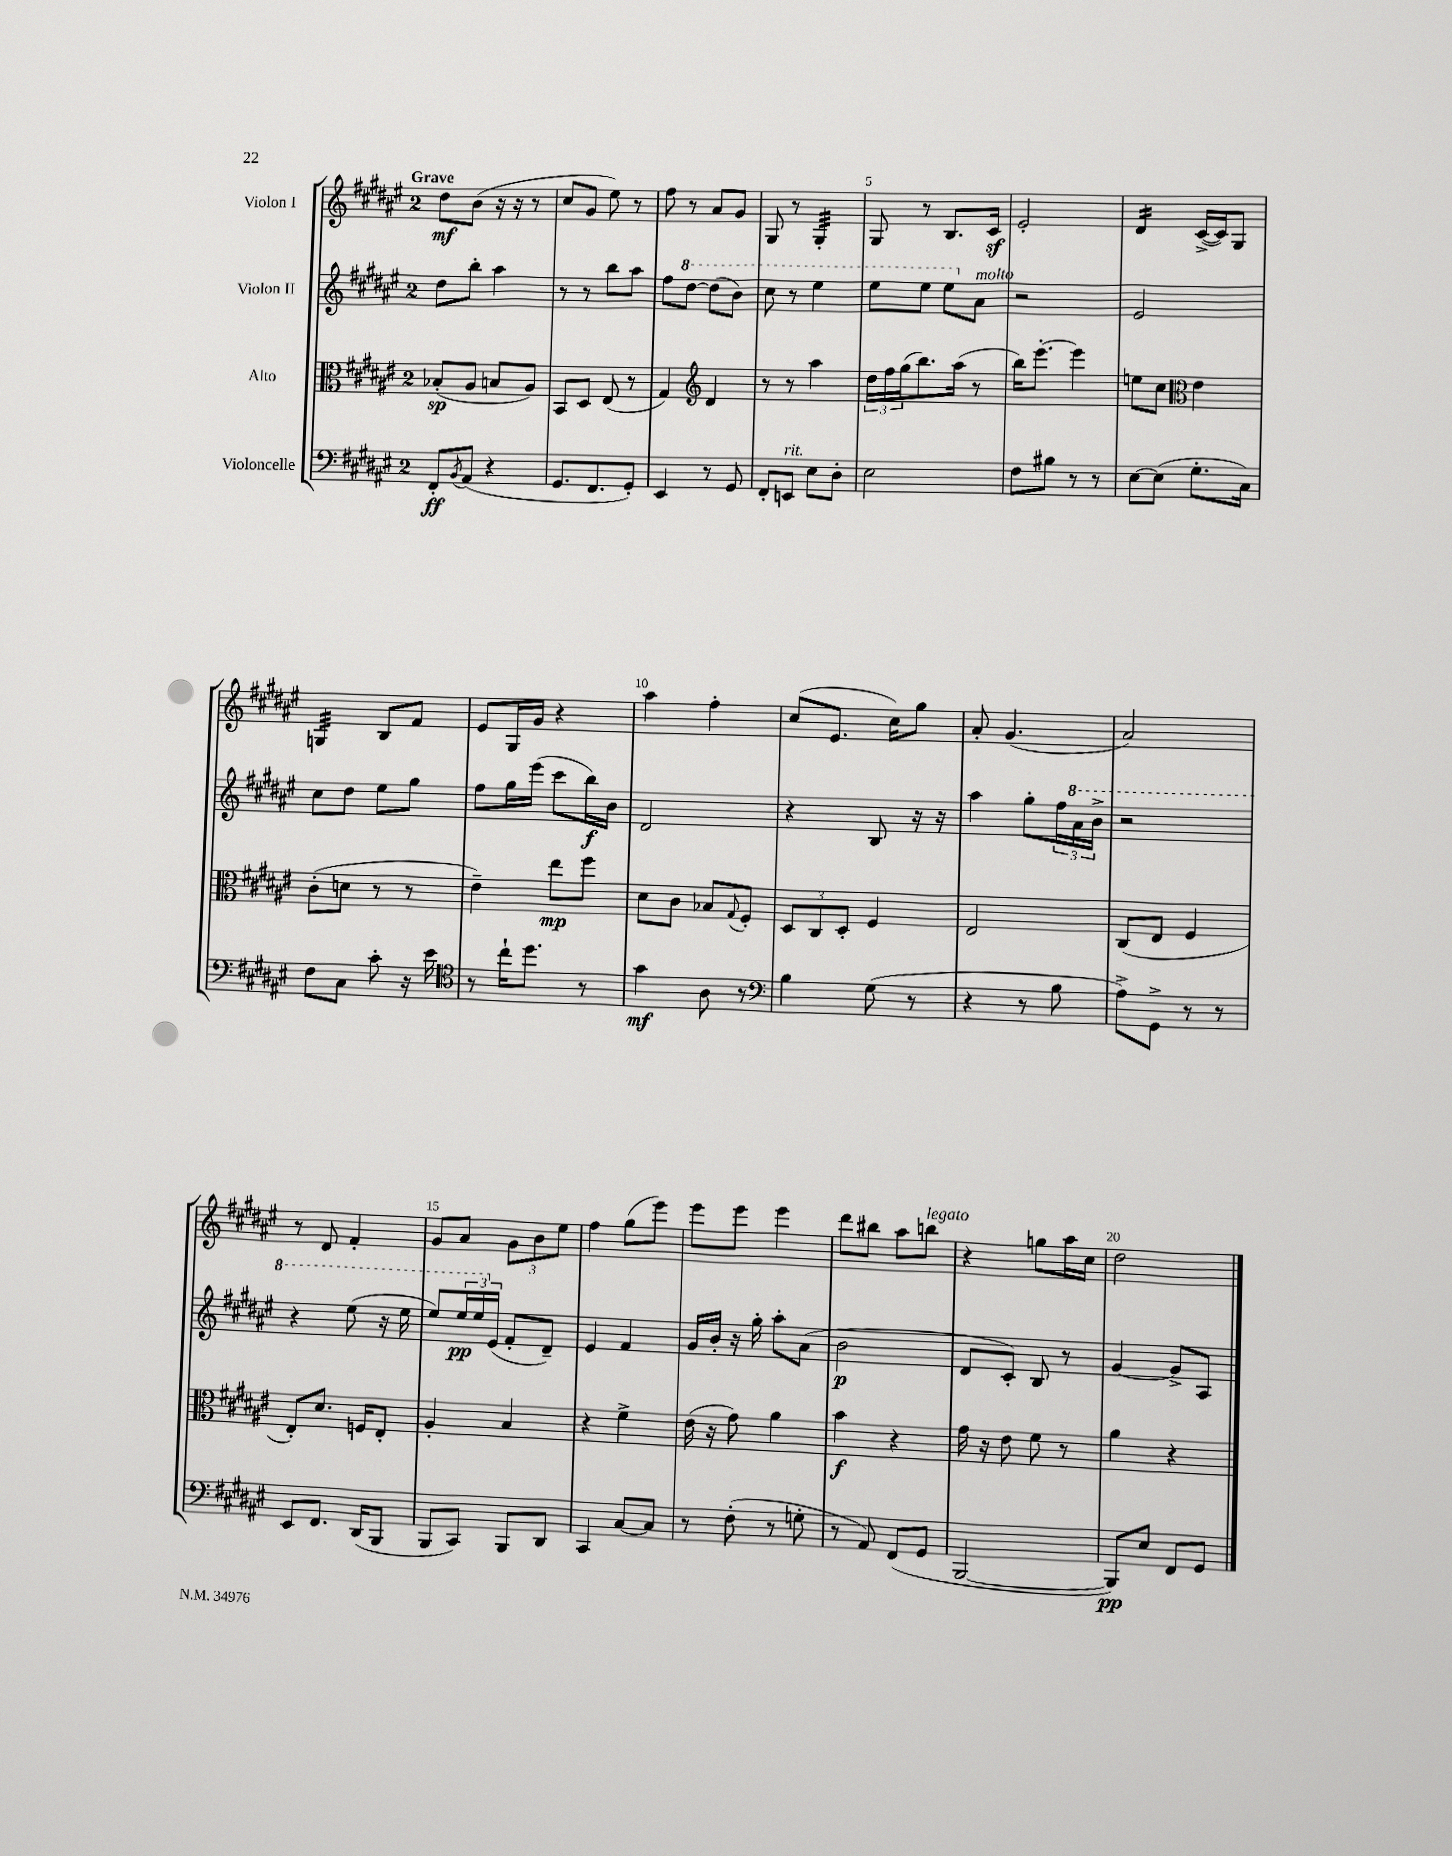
<<
\new StaffGroup <<
\new Staff = "s0" \with { instrumentName = "Violon I" } {
    \clef treble \key fis \major \once \override Staff.TimeSignature.style = #'single-digit \time 2/4 \tempo "Grave"
    dis''8\mf b'8( r16 r16 r8 |
    cis''8 gis'8 eis''8) r8 |
    fis''8 r8 ais'8 gis'8 |
    gis8 r8 gis4:32-. |
    gis8 r8 b8. cis'16\sf |
    eis'2-. |
    dis'4:16 cis'16~->( cis'16) gis8 |
    g4:32 b8 fis'8 |
    eis'8 gis16 gis'16 r4 |
    ais''4 fis''4-. |
    cis''8( eis'8. cis''16) gis''8 |
    ais'8-. gis'4.( |
    ais'2) |
    r8 dis'8 fis'4-. |
    gis'8 ais'8 \tuplet 3/2 { gis'8 b'8 eis''8 } |
    fis''4 gis''8( eis'''8) |
    eis'''8 eis'''8 eis'''4 |
    dis'''8 bis''8 ais''8 b''8^\markup { \italic "legato" } |
    r4 g''8 ais''16 cis''16 |
    dis''2 \bar "|." |
}
\new Staff = "s1" \with { instrumentName = "Violon II" } {
    \clef treble \key fis \major \once \override Staff.TimeSignature.style = #'single-digit \time 2/4
    dis''8 b''8-. ais''4 |
    r8 r8 b''8 ais''8 |
    fis''8 \ottava #1 dis'''8~ dis'''8( b''8) |
    cis'''8 r8 eis'''4 |
    eis'''8 eis'''8 eis'''8 \ottava #0 ais'8^\markup { \italic "molto" } |
    r2 |
    eis'2 |
    cis''8 dis''8 eis''8 gis''8 |
    fis''8 gis''16 eis'''16( cis'''8 b''16\f) b'16 |
    dis'2 |
    r4 b8 r16 r16 |
    ais''4 gis''8-. \tuplet 3/2 { fis''16 \ottava #1 ais''16 b''16-> } |
    r2 |
    r4 eis'''8( r16 eis'''16 |
    eis'''8) \tuplet 3/2 { eis'''16\pp eis'''16 \ottava #0 eis'16( } fis'8-. dis'8--) |
    eis'4 fis'4 |
    gis'16 b'16-. r16 gis''16-. ais''8-. ais'8( |
    b'2\p |
    dis'8 cis'8-.) b8 r8 |
    gis'4~ gis'8-> ais8 \bar "|." |
}
\new Staff = "s2" \with { instrumentName = "Alto" } {
    \clef alto \key fis \major \once \override Staff.TimeSignature.style = #'single-digit \time 2/4
    bes8-.\sp( ais8 b8 ais8) |
    b,8 dis8 eis8( r8 |
    gis4) \clef treble dis'4 |
    r8 r8 ais''4 |
    \tuplet 3/2 { dis''16 fis''16 gis''16( } b''8.) ais''16( r8 |
    b''16) eis'''8.~-. eis'''4 |
    e''8 cis''8 \clef alto eis'4 |
    cis'8-.( d'8 r8 r8 |
    eis'4--) eis''8\mp fis''8 |
    dis'8 cis'8 bes8 \appoggiatura { gis8 } fis8-. |
    \tuplet 3/2 { dis8 cis8 dis8-. } fis4 |
    eis2 |
    cis8( eis8 fis4 |
    eis8-.) dis'8. f16 eis8-. |
    ais4-. b4 |
    r4 fis'4-> |
    eis'16( r16 gis'8) ais'4 |
    b'4\f r4 |
    gis'16 r16 eis'8 fis'8 r8 |
    ais'4 r4 \bar "|." |
}
\new Staff = "s3" \with { instrumentName = "Violoncelle" } {
    \clef bass \key fis \major \once \override Staff.TimeSignature.style = #'single-digit \time 2/4
    fis,8-.\ff \acciaccatura { b,8 } ais,8( r4 |
    gis,8. fis,8. gis,8-.) |
    eis,4 r8 gis,8 |
    fis,8-. e,8^\markup { \italic "rit." } eis8 dis8-. |
    eis2 |
    fis8 bis8 r8 r8 |
    eis8~ eis8( gis8.-. cis16) |
    fis8 cis8 cis'8-. r16 eis'16 |
    \clef tenor r8 cis''16-! dis''8. r8 |
    gis'4\mf ais8 r8 |
    \clef bass b4 gis8( r8 |
    r4 r8 b8 |
    ais8->) gis,8-> r8 r8 |
    eis,8 fis,8. dis,16( b,,8 |
    b,,8 cis,8) b,,8 dis,8 |
    cis,4 cis8~ cis8 |
    r8 fis8-.( r8 g8-. |
    r8 ais,8) fis,8( gis,8 |
    b,,2~ |
    b,,8\pp) eis8 fis,8 gis,8 \bar "|." |
}
>>
>>
\layout { \context { \Score \override BarNumber.break-visibility = ##(#f #t #t) barNumberVisibility = #(every-nth-bar-number-visible 5) } }
